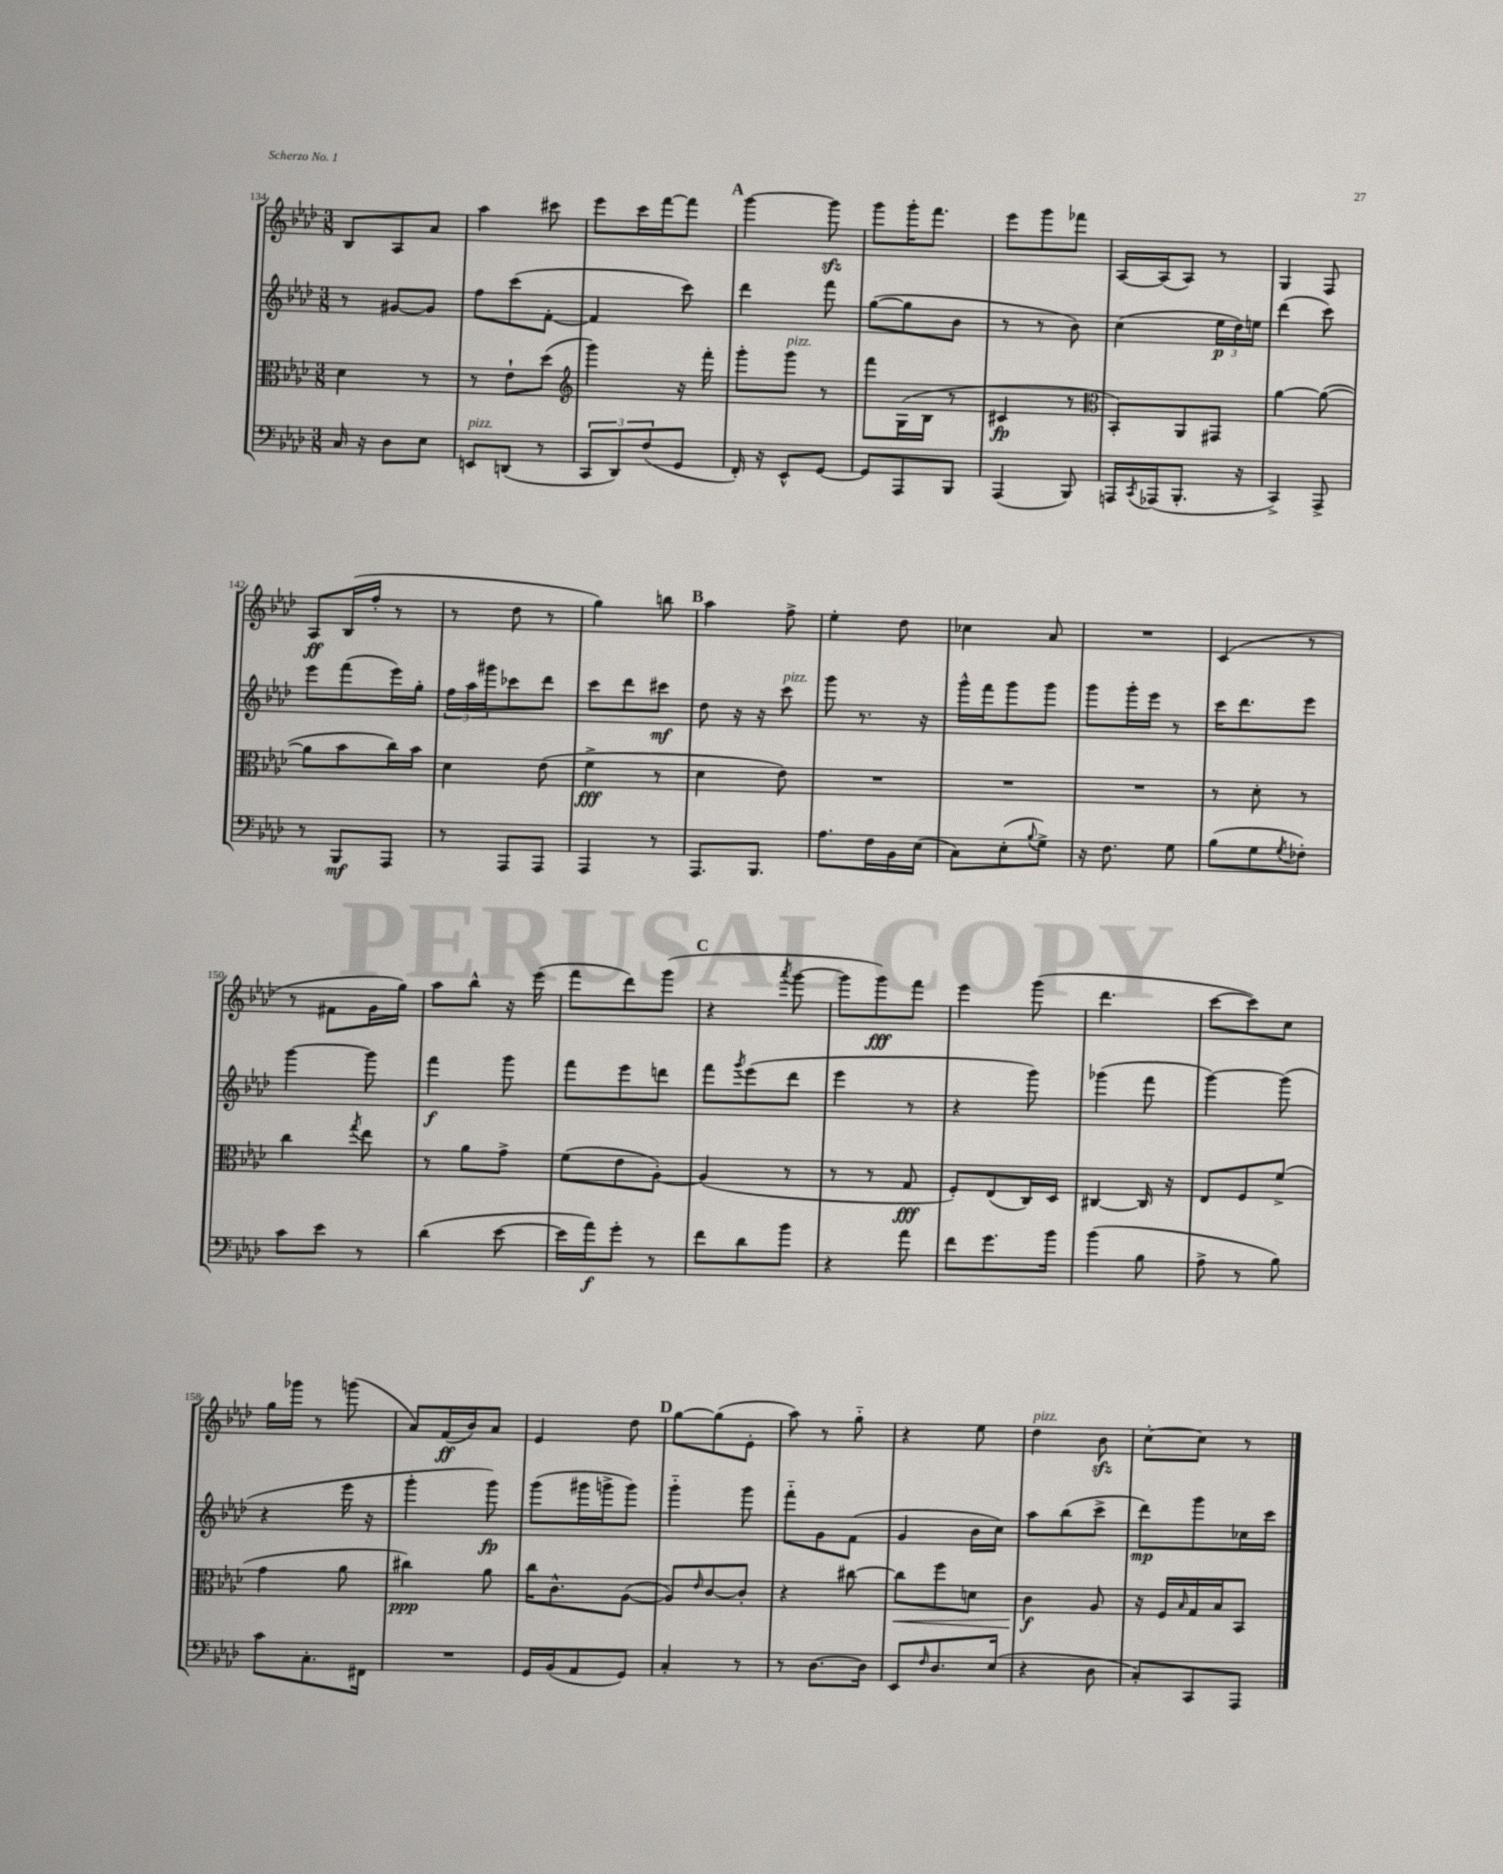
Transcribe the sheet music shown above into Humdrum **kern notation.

**kern	**kern	**kern	**kern
*staff4	*staff3	*staff2	*staff1
*clefF4	*clefC3	*clefG2	*clefG2
*k[b-e-a-d-]	*k[b-e-a-d-]	*k[b-e-a-d-]	*k[b-e-a-d-]
*M3/8	*M3/8	*M3/8	*M3/8
16C	4d-	8r	8B-
16r	.	.	.
8D-	.	[8g#	8A-
8E-	8r	8g#]	8a-
=	=	=	=
8EE	8r	8ff	4aa-
(8DD	8e-`	(8ccc	.
8r	(8dd-	[8f'	8ccc#
=	=	=	=
*	*clefG2	*	*
12CC	4ggg)	4f]	8eee-
12DD-)	.	.	.
.	.	.	16ccc
(12F	.	.	.
.	.	.	[16fff
8GG	16r	8ccc)	8fff]
.	16fff'	.	.
=	=	=	=
16FF')	8ggg'	4ddd-	[4ggg
16r	.	.	.
8EE-^^	8ggg	.	.
[8GG	8r	8fff	8ggg]
=	=	=	=
8GG]	8fff	([8gg	8ggg
8AAA-	(16G	8gg]	16ggg'
.	16B-	.	8.fff
8BBB-	8r	8b-	.
=	=	=	=
(4AAA-	4c#	8r	8eee-
.	.	8r	8ggg
8BBB-)	8r	8b-)	8fff-
=	=	=	=
*	*clefC3	*	*
16AAA	8BB-')	(4cc	[16A-
8qCC	.	.	.
(16AAA-	.	.	(16A-]
8.BBB-'	8AA-	.	8A-)
.	8GG#	24ee-	8r
.	.	24dd-)	.
16r	.	.	.
.	.	24ee	.
=	=	=	=
4CC^)	[4a-	(4ddd-	4G
8AAA-^	(8a-_	8ccc)	8F
=	=	=	=
8r	8a-]	8eee-	8A-
8BBB-	8b-	(8fff	(16B-
.	.	.	16ff'
8AAA-	16cc)	16eee-)	8r
.	16b-	16gg'	.
=	=	=	=
8r	4d-	24ff	8r
.	.	24aa-	.
.	.	24ggg#	.
8AAA-	.	8ccc-	8dd-
8AAA-	(8e-	8ddd-	8r
=	=	=	=
4AAA-	4f^	8ccc	4gg)
.	.	8ddd-	.
8r	8r	8ccc#	8bb
=	=	=	=
8.AAA-	4d-	8dd-	4aa-
.	.	16r	.
8.BBB-	.	16r	.
.	8e-)	8ccc	8ff^
=	=	=	=
8.A-	4.r	8ggg	4ee-'
.	.	8.r	.
16F	.	.	.
16BB-	.	.	8dd-
(16E-	.	16r	.
=	=	=	=
8C)	4.r	16ggg^^	4cc-
.	.	16fff	.
(8E-'	.	8ggg	.
8qqB-	.	.	.
8G^)	.	8ggg	8a-
=	=	=	=
16r	4.r	8ggg	4.r
8.F	.	.	.
.	.	16ggg'	.
.	.	16eee-	.
8G	.	8r	.
=	=	=	=
(8B-	8r	16ccc	(4c
.	.	8.ddd-	.
8G	8d-'	.	.
8qG	.	.	.
8F-')	8r	8eee-	8r
=	=	=	=
8c	4cc	[4ggg	8r
8e-	.	.	8f#
.	8qgg	.	.
8r	8ee-	8ggg]	16g
.	.	.	16gg)
=	=	=	=
(4d-	8r	4fff	8aa-
.	8a-	.	8bb-^^
[8e-	8g^	8ggg	16r
.	.	.	(16eee-
=	=	=	=
16e-]	(8f	8fff	8fff
16a-)	.	.	.
8g'	8e-	8eee-	8ddd-)
8r	[8A-')	8ddd	(8ggg
=	=	=	=
8f	(4A-]	8fff	4r
.	.	8qggg	.
8d-	.	(8eee-	.
.	.	.	8qaaa-
8b-	8r	8ddd-	[8ggg
=	=	=	=
4r	8r	4eee-	8ggg]
.	8r	.	8ggg)
8a-	8G	8r	8fff
=	=	=	=
8f	8F')	4r	4eee-
8.g	(8E-	.	.
.	16C)	8ggg)	(8ggg
16b-	16D-	.	.
=	=	=	=
(4b-	[4C#	(4ggg-	4.ddd-
8B-	16C#]	8fff	.
.	16r	.	.
=	=	=	=
8A-^	8E-	[4ggg)	[8ccc
8r	8F	.	8ccc])
8B-)	(8f^	(8ggg]	8cc
=	=	=	=
8c	4g	4r	16gg
.	.	.	16ggg-
8.C'	.	.	8r
.	8a-	16eee-	(8ggg
16FF#	.	16r	.
=	=	=	=
4.r	4cc#)	4ggg'	8a-)
.	.	.	(16f
.	.	.	16b-)
.	8a-	8ggg)	8a-
=	=	=	=
16GG	16cc	(8ggg	4e-
(16BB-	8.c^^	.	.
8AA-	.	16ggg#	.
.	.	16ggg^	.
8GG)	([8A-	8ggg)	8dd-
=	=	=	=
4C'	8A-])	4ggg'~	[8gg
.	16qqe-	.	.
.	[8c	.	(8gg]
8r	8c']	8ggg	8e-'
=	=	=	=
8r	4r	8fff'~	8aa-)
[8.D-	.	8g	8r
.	[8cc#	(8f	8gg'~
16D-]	.	.	.
=	=	=	=
8EE-	8cc#]	4g	4r
16qqF	.	.	.
8.D-	8ff	.	.
.	8d	16b-	8ee-
(16E-	.	16cc)	.
=	=	=	=
4r	4c	8aa-	4dd-
.	.	(8bb-	.
8D-	8A-	8ccc^	8b-
=	=	=	=
8C')	16r	8ddd-)	[8cc'
.	16F	.	.
.	16qqB-	.	.
8CC	16G	8ggg	8cc]
.	16B-	.	.
8AAA-	8BB-	16cc-	8r
.	.	16ccc	.
==	==	==	==
*-	*-	*-	*-
